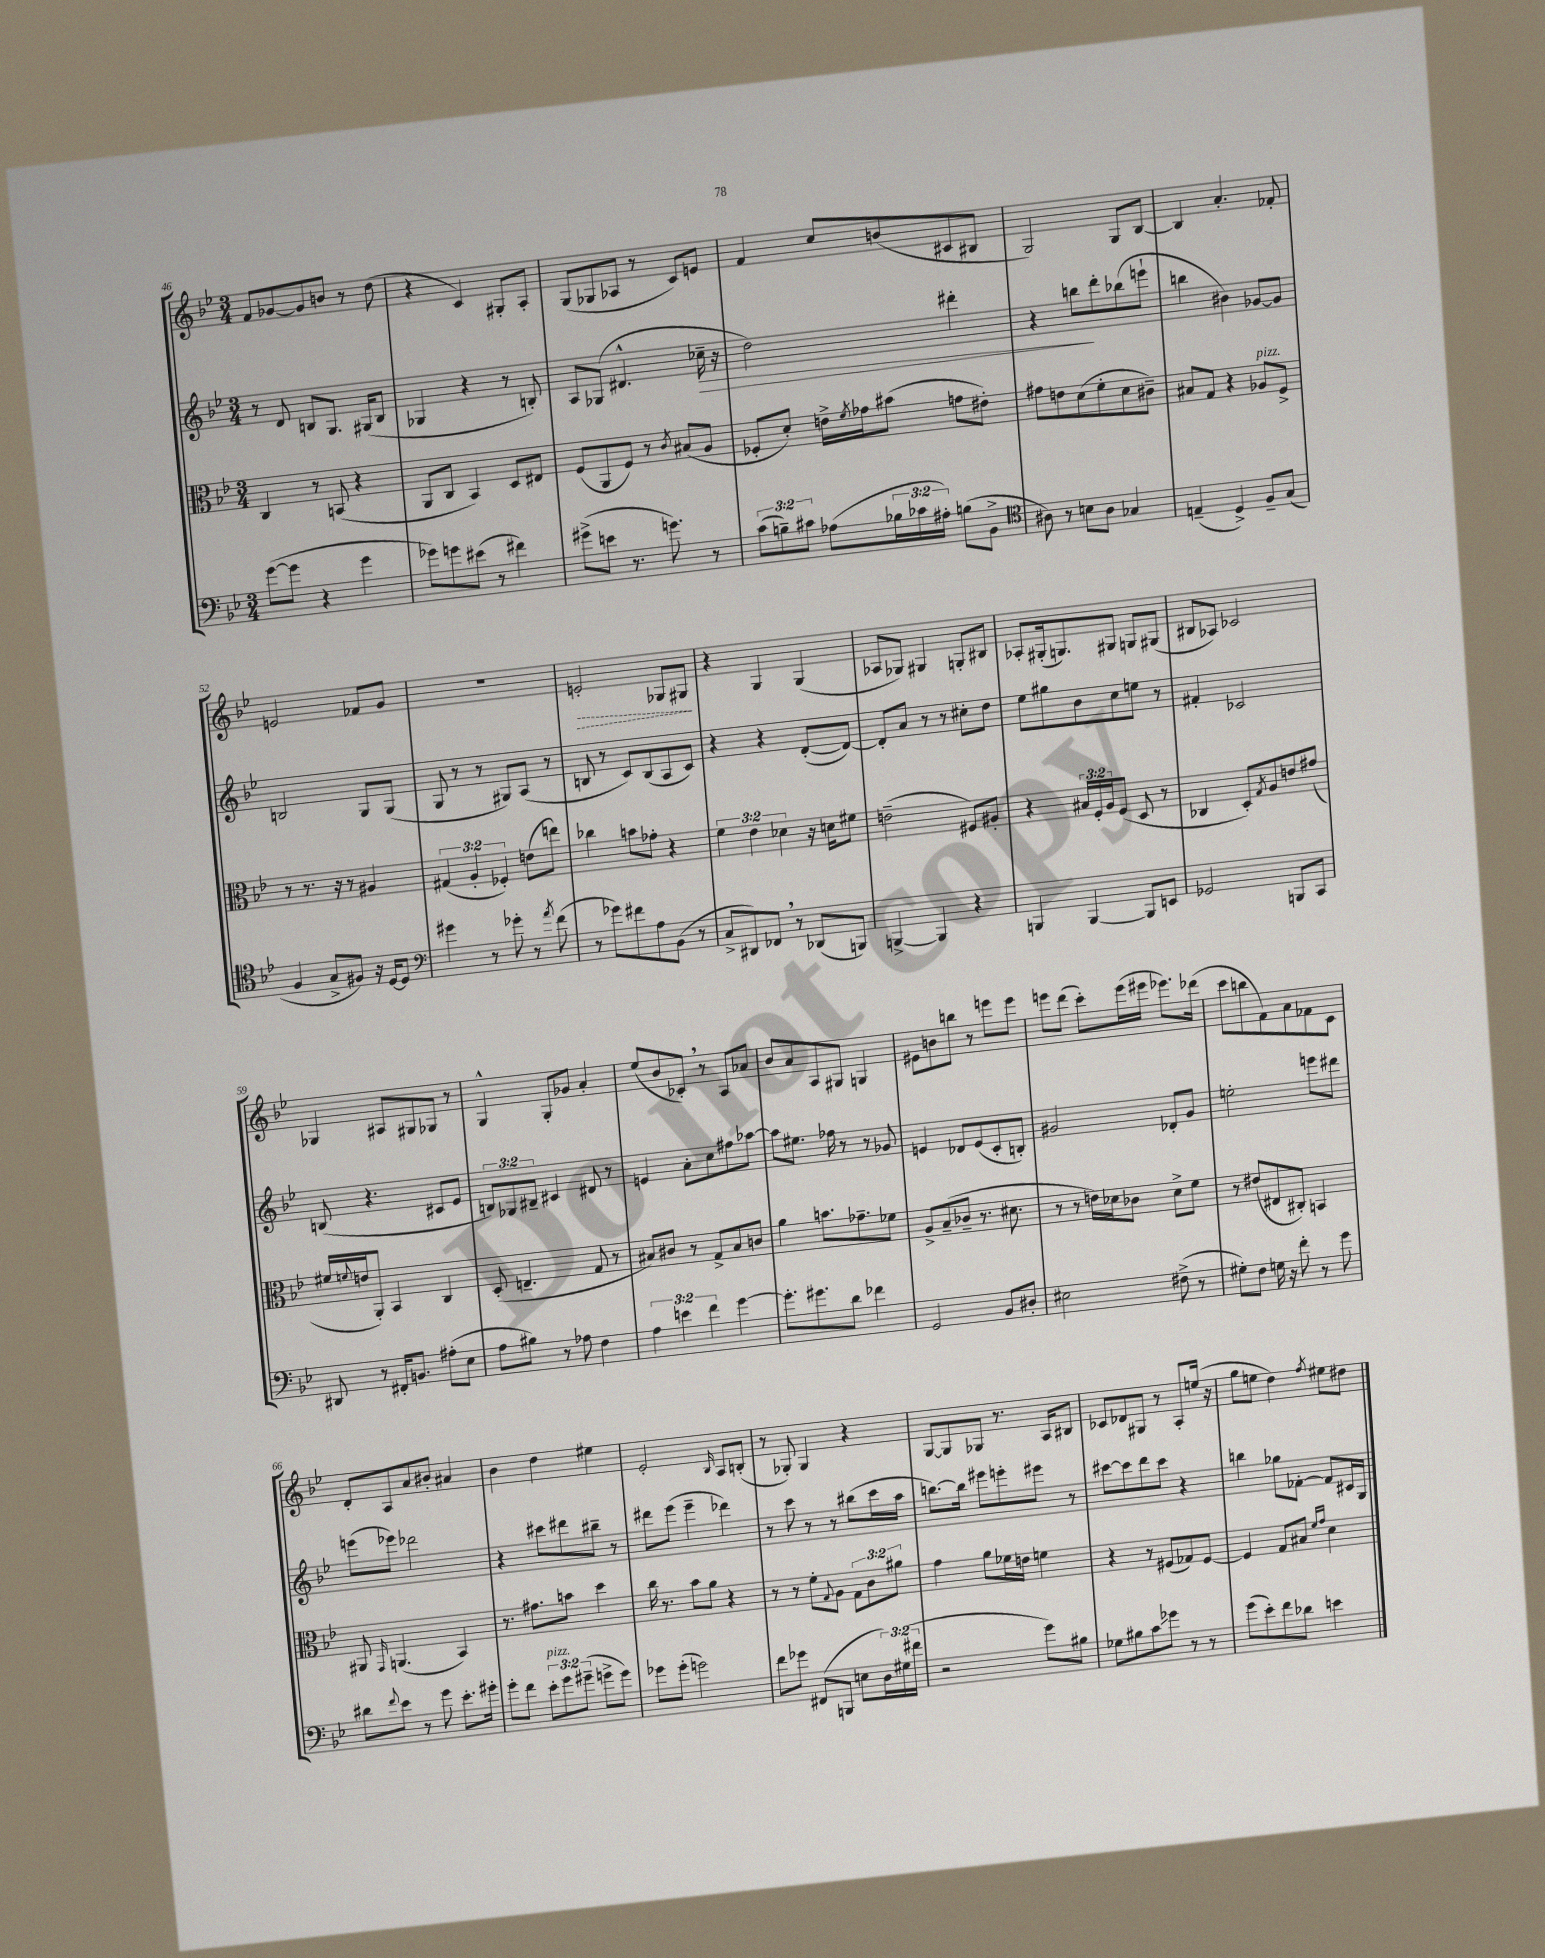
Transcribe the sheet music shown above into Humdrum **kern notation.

**kern	**kern	**kern	**kern
*staff4	*staff3	*staff2	*staff1
*clefF4	*clefC3	*clefG2	*clefG2
*k[b-e-]	*k[b-e-]	*k[b-e-]	*k[b-e-]
*M3/4	*M3/4	*M3/4	*M3/4
([8g	4C	8r	8f
8g]	.	8d	[8g-
4r	8r	8B	8g-]
.	(8BB	8.G	8b
4g	4r	.	8r
.	.	(16G#	.
.	.	8B	(8dd
=	=	=	=
8g-)	8AA	4G-	4r
8g	8C	.	.
(8e#	4BB-)	4r	4c)
8r	.	.	.
4f#)	8D	8r	8G#'
.	8E#	8B')	8A'
=	=	=	=
(8g#^	(8F	8A	(8G
8e	8AA	(8G-	8G-
8.r	8F)	4.d#^^	8A-
.	8r	.	8r
8.g)	.	.	.
.	8qc	.	.
.	(8B#	.	8c)
8r	8A	16cc-~	8e
.	.	16r	.
=	=	=	=
(12c	8F-'	2dd)	4f
12B~)	.	.	.
.	8d')	.	.
12c#	.	.	.
(8A-	16e^	.	8cc
.	8qf	.	.
.	16g-	.	.
24B-	(8b#	.	(8b
24c-	.	.	.
24A#')	.	.	.
(8B	8g	4ddd#'	8c#
8BB-^	8e#')	.	8B#
=	=	=	=
*clefC4	*	*	*
8A#)	8g#	4r	2G)
8r	8e	.	.
8B	(8d	8bb	.
8A#	8f'	8ddd'	.
4G-	8d	(8bb-	8G
.	8c#~)	8eee`	[8B-
=	=	=	=
(4E~	8B#	4bb	4B-]
.	8G	.	.
4D^)	4r	4b#)	4.a'
8F~	8A-	[8g-	.
(8G	8F^	8g-]	8f-'
=	=	=	=
4F	8r	2B	2e
.	8.r	.	.
8G^	.	.	.
.	16r	.	.
8F#)	8r	.	.
16r	4A#	8G	8f-
[16D	.	.	.
8D]	.	(8G	8g
=	=	=	=
*clefF4	*	*	*
4g#	(6G#	8G	2.r
.	.	8r	.
.	6A'	.	.
8r	.	8r	.
.	6F-')	.	.
8g-'	.	8G#)	.
8r	(8e	(8A	.
8qa	.	.	.
(8f	8ee)	8r	.
=	=	=	=
8r	4cc-	8B	2e'
8g-)	.	8r	.
8f#	8b	8c)	.
8A	8g-'	(8B	.
(8BB-	4r	8A	8G-
8r	.	8c)	8G#
=	=	=	=
8C^	6f	4r	4r
8DD#)	.	.	.
.	6e-	.	.
8FF-	.	4r	4G
.	6d-	.	.
8r	.	.	.
(8DD-	16r	([8d'	(4G
.	16d	.	.
8BBB)	8f#	8d_)	.
=	=	=	=
[4BBB^	(2e~	8d']	8A-
.	.	8a	8G-)
4BBB]	.	8r	4G#
.	.	8r	.
4r	8F#)	8cc#'	8G'
.	8A#'	8dd	8B#
=	=	=	=
4BBB	4r	8ee-	8A-'
.	.	8gg#	(16G#'
.	.	.	8.G)
[4BBB	24B#	8b-	.
.	24F'	.	.
.	24A	.	.
.	(8F	8cc	8G#
8BBB]	8D	8ee	8G
8EE	8r	8r	(8G#
=	=	=	=
2GG-	4C-	4f#'	8B#
.	.	.	8A-)
.	8D')	2c-	2c-
.	8qG	.	.
.	8A	.	.
8BBB	8e	.	.
8CC	(8g#	.	.
=	=	=	=
8DD#	16f#	(8B	4G-
.	8qqf	.	.
.	16e	.	.
8r	8AA')	4.r	.
16FF#'	4BB-	.	8A#
8.BB	.	.	.
.	.	.	8G#
(8A#'	4C	8c#	8G-
8E-	.	8e-	8r
=	=	=	=
8A	(8D'	12B)	4G^^
.	.	12G-	.
8B#)	4.E~	.	.
.	.	12B#~	.
8r	.	4c#	8G'
8A-	.	.	8g-
4F	8G	8d#	4a'
.	8r	8r	.
=	=	=	=
6A	8B#)	4e	(8ee-
.	8c#	.	8b-
6e	.	.	.
.	8r	8a'	8c-')
6f	.	.	.
.	8G^	8cc	8r
[4g	8B#	8ff#	8A
.	8c	[8aa-	8a-
=	=	=	=
8.g']	4a	8aa-]	8b-
.	.	8.ee#	8a
8.g#	.	.	.
.	8.b	.	8A
.	.	16ff-	.
8d	.	8r	8G#
.	8.g-~	.	.
4f-	.	8r	4G
.	8f-	8g-	.
=	=	=	=
2GG	8A^	4e	8e#
.	(8B-~	.	8b
.	8c-~	8d-	8bb
.	8.r	(8e	8r
8BB-	.	8c'	8eee
.	8.d#	.	.
8D#'	.	8B')	8eee
=	=	=	=
2E#	8r	2g#	8eee
.	8r	.	(8ddd
.	16e)	.	8ccc')
.	16d-	.	.
.	8c-	.	(16eee
.	.	.	16eee#
(8F#^	8d-^	8d-'	8.eee-)
8r	8f	8g#	.
.	.	.	(16ddd-
=	=	=	=
8G#')	8r	2ee'	8ccc
8F	(8e#	.	8bb
16G	8E#	.	8f)
16r	.	.	.
8f'	8C#')	.	8a
8r	4BB	8eee	8f-
8g	.	8ddd#	8c
=	=	=	=
8d#	8AA#	(8eee	8d'
8qqf	16qqGG	.	.
8e-	(4.AA	8eee-)	8A
8r	.	2ddd-	8a
8g	.	.	8b#'
8.e-'	4BB-)	.	4a#
16g#'	.	.	.
=	=	=	=
8g'	8.r	4r	4b-
8f	.	.	.
.	8.g#	.	.
12e-'	.	8ccc#	4dd
12g	.	.	.
.	8b	8ddd#	.
(12g#~	.	.	.
8g^	4dd	8bb#~	4ee#
8g)	.	8r	.
=	=	=	=
8g-	16cc	8ddd#	2e-'
.	8.r	.	.
(8g-'	.	(8eee-	.
2g)	8b-	4eee-~	.
.	8a	.	.
.	.	.	16qqB-
.	4r	4ddd-)	8A
.	.	.	(8B'
=	=	=	=
8f	8r	8r	8r
8g-	8r	8ccc	8G-')
(8FF#	8f'	8r	4G-
.	8qqG	.	.
8BBB	8A	8r	.
8E	12G	(8bb#	4r
.	12c	.	.
24D)	.	16ccc	.
(24G#	12a#	.	.
.	.	16aa	.
24f#	.	.	.
=	=	=	=
2r	4g	[8.bb)	[8G
.	.	.	8G]
.	.	16bb]	.
.	8a	8eee#	8G-
.	16f-	8eee'	8.r
.	16e	.	.
8g)	4f	8eee#	.
.	.	.	16A
8B#	.	8r	8B#
=	=	=	=
8G-	4r	[8ccc#	8c-
8B#	.	8ccc#]	8d-
8c	8r	8ddd	8G#
8g-	(8F#	8ccc#	8r
8r	8G-)	4r	8A'
8r	[8F#	.	(16ee
.	.	.	16r
=	=	=	=
(8g	4F#]	4bb	8gg
8e-')	.	.	8ee
8f	8G	8gg-	4dd)
8d-	8B#	[8f-'	.
.	16qqf	.	.
.	16qqg	.	8qff
4e	4d	8f-]	8ee#
.	.	16c#	8dd#
.	.	16G	.
==	==	==	==
*-	*-	*-	*-
